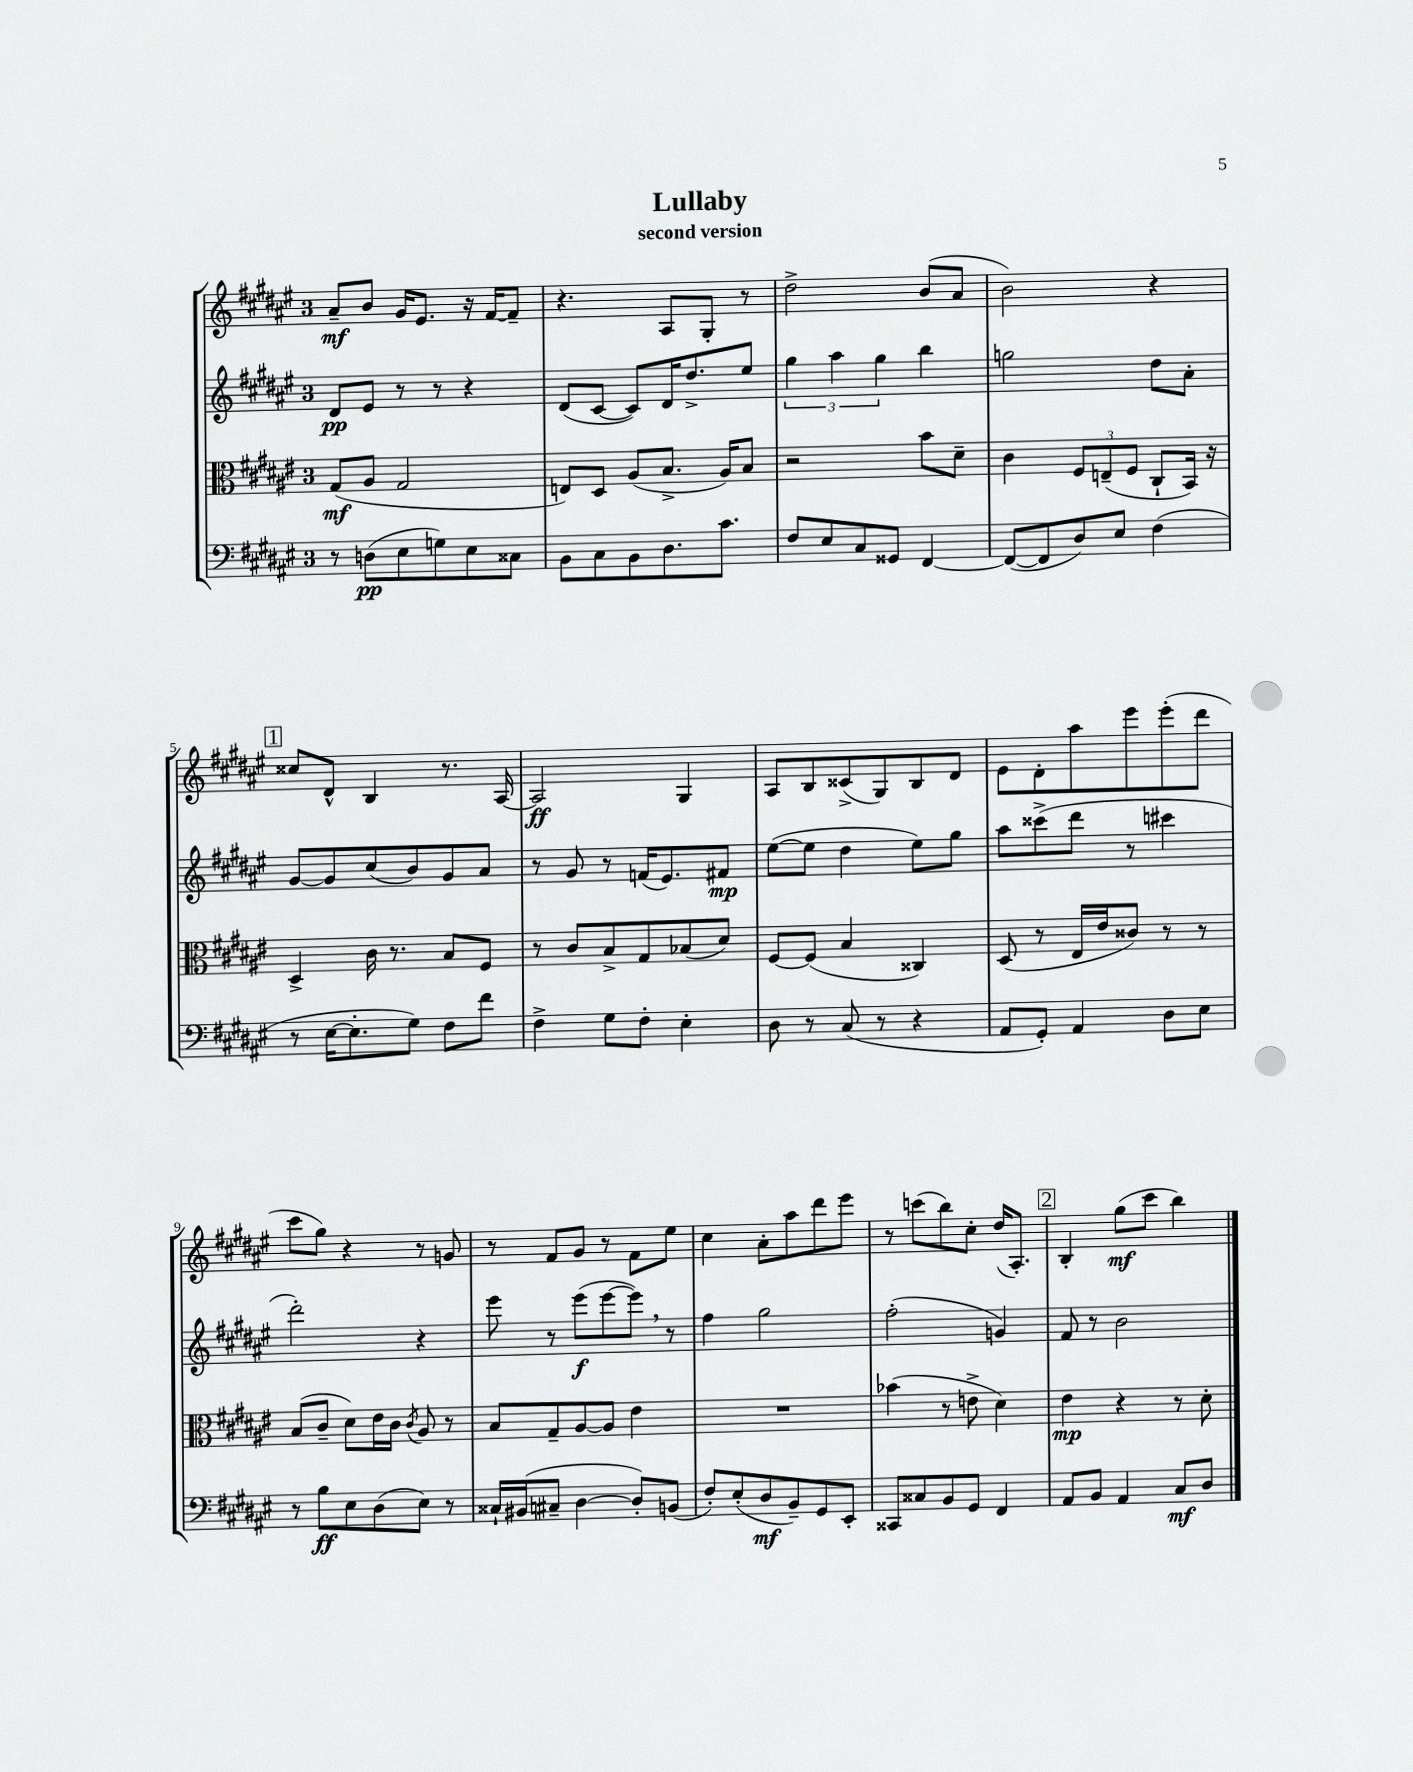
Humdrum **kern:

**kern	**dynam	**kern	**dynam	**kern	**dynam	**kern	**dynam
*part4	*part4	*part3	*part3	*part2	*part2	*part1	*part1
*staff4	*staff4	*staff3	*staff3	*staff2	*staff2	*staff1	*staff1
*clefF4	*	*clefC3	*	*clefG2	*	*clefG2	*
*k[f#c#g#d#a#e#]	*	*k[f#c#g#d#a#e#]	*	*k[f#c#g#d#a#e#]	*	*k[f#c#g#d#a#e#]	*
*M3/4	*	*M3/4	*	*M3/4	*	*M3/4	*
=1	=1	=1	=1	=1	=1	=1	=1
8r	.	(8G#/L	mf	8d#/L	pp	8a#~/L	mf
(8Dn\L	pp	8A#/J	.	8e#/J	.	8b/J	.
8E#\	.	2G#/	.	8r	.	16g#/KL	.
.	.	.	.	.	.	8.e#/J	.
8Gn\)	.	.	.	8r	.	.	.
8E#\	.	.	.	4r	.	16r	.
.	.	.	.	.	.	[16f#/KL	.
8C##X\J	.	.	.	.	.	8f#~/J]	.
=2	=2	=2	=2	=2	=2	=2	=2
8BB\L	.	8En/L)	.	(8d#/L	.	4.r	.
8C#\	.	8D#/J	.	[8c#/J	.	.	.
8BB\	.	(8A#/L	.	8c#/L])	.	.	.
8.D#\	.	8.B^/J	.	16d#/K	.	8A#/L	.
.	.	.	.	8.dd#^/	.	.	.
.	.	.	.	.	.	8G#'/J	.
8.c#\J	.	16A#/KL)	.	.	.	.	.
.	.	8B/J	.	8ee#/J	.	8r	.
=3	=3	=3	=3	=3	=3	=3	=3
8F#/L	.	2r	.	6gg#\	.	2dd#^\	.
8E#/	.	.	.	.	.	.	.
.	.	.	.	6aa#\	.	.	.
8C#/	.	.	.	.	.	.	.
.	.	.	.	6gg#\	.	.	.
8GG##X/J	.	.	.	.	.	.	.
[4FF#/	.	8b\L	.	4bb\	.	(8b/L	.
.	.	8d#~\J	.	.	.	8a#/J	.
=4	=4	=4	=4	=4	=4	=4	=4
(8FF#/L_	.	4c#\	.	2ggn\	.	2b\)	.
8FF#/]	.	.	.	.	.	.	.
8D#/)	.	12F#/L	.	.	.	.	.
.	.	(12En~/	.	.	.	.	.
8E#/J	.	.	.	.	.	.	.
.	.	12F#/J	.	.	.	.	.
(4F#\	.	8C#`/L	.	8dd#\L	.	4r	.
.	.	16BB/Jk)	.	8a#'\J	.	.	.
.	.	16r	.	.	.	.	.
!!LO:LB:g=z
!!LO:REH:place=s1:t=1
=5	=5	=5	=5	=5	=5	=5	=5
8r	.	4D#^/	.	[8g#/L	.	8cc##X/L	.
[16E#\KL	.	.	.	8g#/]	.	8d#^^/J	.
8.E#'\]	.	.	.	.	.	.	.
.	.	16c#\	.	(8cc#/	.	4B/	.
.	.	8.r	.	.	.	.	.
8G#\J)	.	.	.	8b/)	.	.	.
8F#\L	.	8B/L	.	8g#/	.	8.r	.
8f#\J	.	8F#/J	.	8a#/J	.	.	.
.	.	.	.	.	.	[16A#/	.
=6	=6	=6	=6	=6	=6	=6	=6
4F#^\	.	8r	.	8r	.	2A#/]	ff
.	.	8c#/L	.	8g#/	.	.	.
8G#\L	.	8B^/	.	8r	.	.	.
8F#'\J	.	8G#/	.	(16fn/KL	.	.	.
.	.	.	.	8.e#/)	.	.	.
4E#'\	.	(8B-X/	.	.	.	4G#/	.
.	.	8d#/J)	.	8f#X/J	mp	.	.
=7	=7	=7	=7	=7	=7	=7	=7
8D#\	.	[8F#/L	.	([8ee#\L	.	8A#/L	.
8r	.	(8F#/J]	.	8ee#\J]	.	8B/	.
(8C#/	.	4B/	.	4dd#\	.	(8c##X^/	.
8r	.	.	.	.	.	8G#/)	.
4r	.	4C##X/)	.	8ee#\L)	.	8B/	.
.	.	.	.	8gg#\J	.	8d#/J	.
=8	=8	=8	=8	=8	=8	=8	=8
8AA#/L	.	(8D#/	.	8aa#\L	.	8e#\L	.
8GG#'/J)	.	8r	.	(8ccc##X^\	.	8d#'\	.
4AA#/	.	16E#/LL	.	8ddd#\J	.	8aa#\	.
.	.	16e#/J	.	.	.	.	.
.	.	8c##X/J)	.	8r	.	8eee#\	.
8D#\L	.	8r	.	4ccc#X\	.	(8eee#'\	.
8E#\J	.	8r	.	.	.	8ddd#\J	.
!!LO:LB:g=z
=9	=9	=9	=9	=9	=9	=9	=9
8r	.	(8B/L	.	2ddd#'\)	.	8ccc#\L	.
8B\L	ff	8c#~/J	.	.	.	8gg#\J)	.
8E#\	.	8d#\L)	.	.	.	4r	.
(8D#\	.	16e#\L	.	.	.	.	.
.	.	16c#\JJ	.	.	.	.	.
.	.	8qc#/	.	.	.	.	.
8E#\J)	.	8A#/	.	4r	.	8r	.
8r	.	8r	.	.	.	8gn/	.
=10	=10	=10	=10	=10	=10	=10	=10
16C##X`/LL	.	8B/L	.	8eee#\	.	8r	.
(16BB#X/J	.	.	.	.	.	.	.
8C#X~/J	.	8G#~/	.	8r	.	8f#/L	.
[4D#\	.	[8A#/	.	(8eee#\L	f	8g#/J	.
.	.	8A#/J]	.	[8eee#\	.	8r	.
8D#'/L])	.	4e#\	.	8eee#,\J])	.	8f#\L	.
(8BBn/J	.	.	.	8r	.	8ee#\J	.
=11	=11	=11	=11	=11	=11	=11	=11
8F#'/L)	.	2.r	.	4ff#\	.	4cc#\	.
(8E#'/	.	.	.	.	.	.	.
8D#/	mf	.	.	2gg#\	.	8a#'\L	.
8BB~/)	.	.	.	.	.	8aa#\	.
8GG#/	.	.	.	.	.	8ddd#\	.
8EE#'/J	.	.	.	.	.	8eee#\J	.
=12	=12	=12	=12	=12	=12	=12	=12
8CC##X/L	.	(4b-X\	.	(2ff#'\	.	8r	.
8C##X/	.	.	.	.	.	(8cccn\L	.
8BB/	.	8r	.	.	.	8bb\)	.
8GG#/J	.	8en^\	.	.	.	8cc#'\J	.
4FF#/	.	4d#\)	.	4gn/)	.	(16dd#/KL	.
.	.	.	.	.	.	8.A#'/J)	.
!!LO:REH:place=s1:t=2
=13	=13	=13	=13	=13	=13	=13	=13
8AA#/L	.	4e#\	mp	8f#/	.	4B'/	.
8BB/J	.	.	.	8r	.	.	.
4AA#/	.	4r	.	2b\	.	(8gg#\L	mf
.	.	.	.	.	.	8ccc#\J	.
8C#/L	mf	8r	.	.	.	4bb\)	.
8D#/J	.	8d#'\	.	.	.	.	.
==	==	==	==	==	==	==	==
*-	*-	*-	*-	*-	*-	*-	*-
